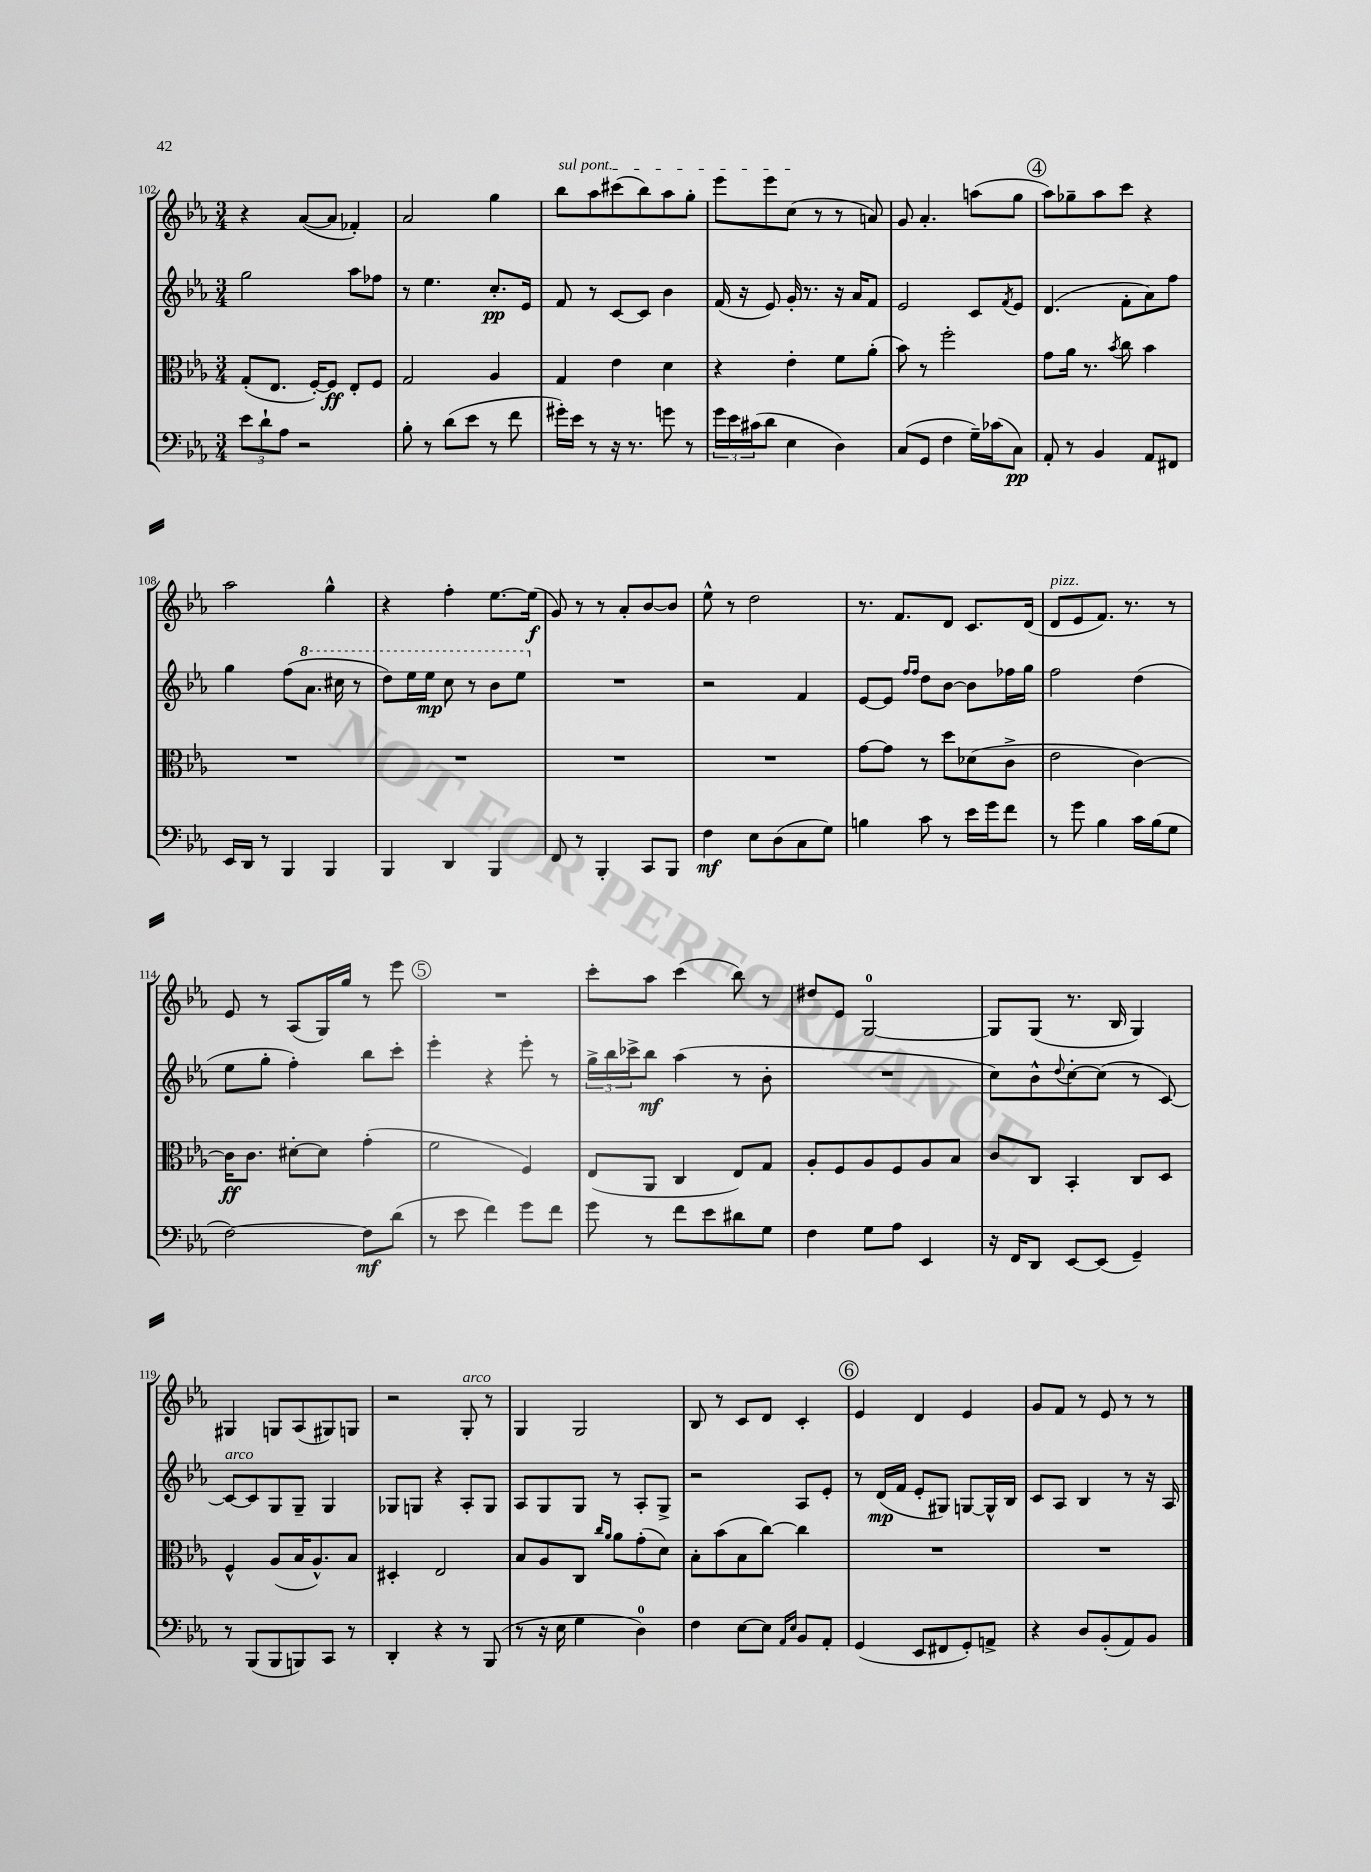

**kern	**kern	**kern	**kern
*staff4	*staff3	*staff2	*staff1
*clefF4	*clefC3	*clefG2	*clefG2
*k[b-e-a-]	*k[b-e-a-]	*k[b-e-a-]	*k[b-e-a-]
*M3/4	*M3/4	*M3/4	*M3/4
12e-	(8G'	2gg	4r
12d`	.	.	.
.	8.E-	.	.
12A-	.	.	.
2r	.	.	([8a-
.	[16F')	.	.
.	8F]	.	8a-]
.	8E-'	8aa-	4f-')
.	8F	8ff-	.
=	=	=	=
8B-'	2G	8r	2a-
8r	.	4.ee-	.
(8d	.	.	.
8e-	.	.	.
8r	4A-	8.cc'	4gg
8f	.	.	.
.	.	16e-	.
=	=	=	=
16g#')	4G	8f	8bb-
16e-	.	.	.
8r	.	8r	8aa-
16r	4e-	[8c	(8ccc#
8.r	.	.	.
.	.	8c]	8bb-)
8g	4d	4b-	8aa-
8r	.	.	8gg'
=	=	=	=
24g	4r	(16f	8eee-
24e-	.	.	.
.	.	16r	.
(24c#	.	.	.
8d	.	8e-)	8eee-
4E-	4e-'	16g'	(8cc
.	.	8.r	.
.	.	.	8r
4D)	8f	16r	8r
.	.	16a-	.
.	(8a-'	8f	8a)
=	=	=	=
(8C	8b-)	2e-	8g
8GG	8r	.	4.a-'
4F	2ff'	.	.
16G~)	.	8c	(8aa
(16c-	.	.	.
.	.	8qf	.
8C)	.	8e-	8gg
=	=	=	=
8AA-'	8g	(4.d	8aa-)
8r	16a-	.	8gg-~
.	8.r	.	.
4BB-	.	.	8aa-
.	8qb-	.	.
.	8cc	8f'	8ccc
8AA-	4b-	8a-)	4r
8FF#	.	8ff	.
=	=	=	=
16EE-	2.r	4gg	2aa-
16DD	.	.	.
8r	.	.	.
4BBB-	.	(8ff	.
.	.	8.aa-	.
4BBB-	.	.	4gg^^
.	.	16ccc#	.
.	.	8r	.
=	=	=	=
4BBB-	2.r	8ddd)	4r
.	.	16eee-	.
.	.	16eee-	.
4DD	.	8ccc	4ff'
.	.	8r	.
4BBB-	.	8bb-	[8.ee-
.	.	8eee-	.
.	.	.	(16ee-]
=	=	=	=
8FF	2.r	2.r	8g)
8r	.	.	8r
4BBB-'	.	.	8r
.	.	.	8a-'
8CC	.	.	[8b-
8BBB-	.	.	8b-]
=	=	=	=
4F	2.r	2r	8ee-^^
.	.	.	8r
8E-	.	.	2dd
(8D	.	.	.
8C	.	4f	.
8G)	.	.	.
=	=	=	=
4B	[8g	[8e-	8.r
.	8g]	8e-]	.
.	.	.	8.f
.	.	16qqff	.
.	.	16qqff	.
8c	8r	8dd	.
8r	8dd	[8b-	8d
16e-	(8d-	8b-]	8.c
16g	.	.	.
8f	8c^	16ff-	.
.	.	16gg	(16d
=	=	=	=
8r	2e-	2ff	8d
8g	.	.	8e-
4B-	.	.	8.f)
.	.	.	8.r
16c	[4c)	(4dd	.
(16B-	.	.	.
8G	.	.	8r
=	=	=	=
[2F)	16c]	8ee-	8e-
.	8.c	.	.
.	.	8gg'	8r
.	[8d#'	4ff')	(8A-
.	8d#]	.	16G)
.	.	.	16gg
8F]	(4g'	8bb-	8r
(8d	.	8ccc'	8eee-
=	=	=	=
8r	2f	4eee-'	2.r
8e-	.	.	.
4f)	.	4r	.
8g	4F)	8eee-'	.
8f	.	8r	.
=	=	=	=
8g	(8E-	24gg^	8ccc'
.	.	24bb-	.
.	.	24ccc-^	.
8r	8AA-	8bb-	8aa-
8f	4C	(4aa-	(4ccc
8e-	.	.	.
8d#	8E-)	8r	8bb-)
8G	8G	8b-'	8r
=	=	=	=
4F	8A-'	2.r	8dd#
.	8F	.	8e-
8G	8A-	.	[2G
8A-	8F	.	.
4EE-	8A-	.	.
.	8B-	.	.
=	=	=	=
16r	8c	8cc)	8G]
16FF	.	.	.
8DD	8C	8b-^^	(8G
.	.	8qqdd	.
[8EE-	4BB-'	[8cc'	8.r
(8EE-]	.	(8cc]	.
.	.	.	16B-
4GG~)	8C	8r	4G)
.	8D	[8c)	.
=	=	=	=
8r	4F^^	8c_	4G#
(8BBB-	.	8c]	.
8BBB-	(8A-	8G	8G
8BBB)	16B-	8G~	(8A-
.	8.A-^^)	.	.
8CC	.	4G	8G#)
8r	8B-	.	8G
=	=	=	=
4DD'	4D#'	8G-	2r
.	.	8G	.
4r	2E-	4r	.
8r	.	8A-'	8G'
(8BBB-	.	8G	8r
=	=	=	=
8r	8B-	8A-	4G
16r	8A-	8G	.
16E-	.	.	.
4G	8C	8G	2G
.	16qqcc	.	.
.	16qqa-	.	.
.	8a-	8r	.
4D)	(8g'	8A-'	.
.	8d)	8G^	.
=	=	=	=
4F	8B-'	2r	8B-
.	(8b-	.	8r
[8E-	8B-	.	8c
8E-]	[8cc)	.	8d
16qqAA-	.	.	.
16qqE-	.	.	.
8BB-	4cc]	8A-	4c'
8AA-'	.	8e-'	.
=	=	=	=
(4GG	2.r	8r	4e-
.	.	(16d	.
.	.	16f	.
8EE-	.	8e-'	4d
8FF#	.	8G#)	.
8GG')	.	[8G	4e-
8AA^	.	16G^^]	.
.	.	16B-	.
=	=	=	=
4r	2.r	8c	8g
.	.	8A-	8f
8D	.	4B-	8r
(8BB-'	.	.	8e-
8AA-)	.	8r	8r
8BB-	.	16r	8r
.	.	16A-	.
==	==	==	==
*-	*-	*-	*-
